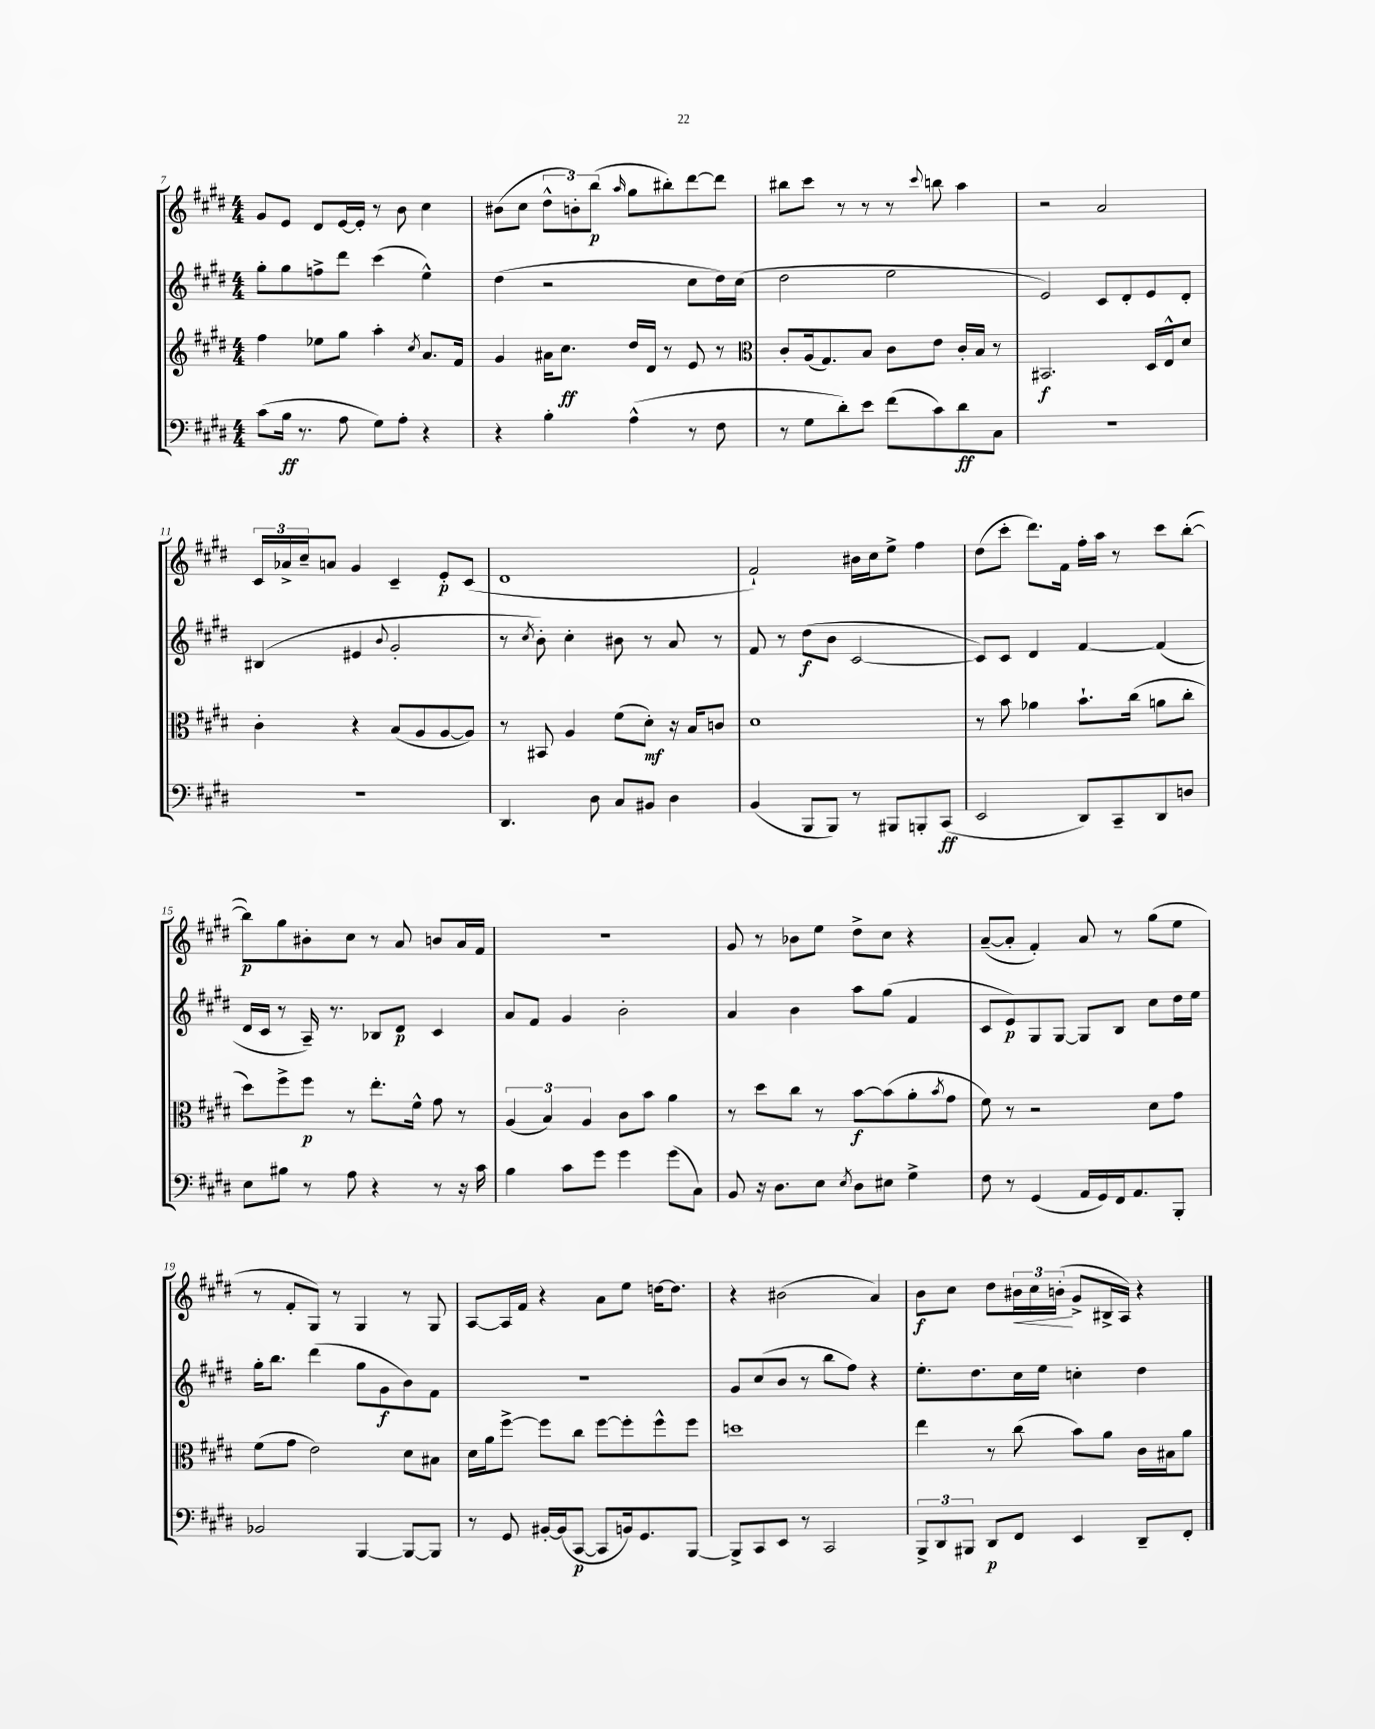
<<
\new StaffGroup <<
\new Staff = "s0" {
    \clef treble \key e \major \numericTimeSignature \time 4/4
    gis'8 e'8 dis'8 e'16~ e'16-. r8 b'8 cis''4 |
    bis'8( cis''8 \tuplet 3/2 { dis''8-^ b'8-.) b''8\p( } \grace { a''16 } gis''8 bis''8-.) dis'''8~ dis'''8 |
    bis''8 cis'''8 r8 r8 r8 \appoggiatura { cis'''8 } b''8 a''4 |
    r2 a'2 |
    \tuplet 3/2 { cis'16 aes'16-> cis''16-- } a'8 gis'4 cis'4-- e'8-.\p cis'8( |
    dis'1 |
    fis'2-!) bis'16 cis''16 e''8-> fis''4 |
    dis''8( cis'''8-. dis'''8.) fis'16 fis''16-. a''16 r8 cis'''8 b''8~-.( |
    b''8\p) gis''8 bis'8-. cis''8 r8 a'8 b'8 a'16 fis'16 |
    R1 |
    gis'8 r8 bes'8 e''8 dis''8-> cis''8 r4 |
    a'8~--( a'8-. fis'4-.) a'8 r8 gis''8( e''8 |
    r8 fis'8-. gis8) r8 gis4 r8 gis8 |
    a8~ a16 fis'16 r4 a'8 e''8 d''16~ d''8. |
    r4 bis'2( a'4) |
    b'8\f cis''8 dis''8 \tuplet 3/2 { bis'16\< cis''16 b'16-.\!( } gis'8-> bis16-> a16) r4 \bar "|." |
}
\new Staff = "s1" {
    \clef treble \key e \major \numericTimeSignature \time 4/4
    gis''8-. gis''8 f''8-> dis'''8 cis'''4( e''4-^) |
    dis''4( r2 cis''8 dis''16) cis''16( |
    dis''2 e''2 |
    e'2) cis'8 dis'8-. e'8 dis'8-. |
    bis4( eis'4 \appoggiatura { b'8 } gis'2-. |
    r8 \acciaccatura { cis''8 } b'8-.) cis''4-. bis'8 r8 a'8 r8 |
    fis'8 r8 dis''8\f( b'8 cis'2~ |
    cis'8) cis'8 dis'4 fis'4~ fis'4( |
    dis'16 cis'16 r8 a16--) r8. bes8 dis'8\p cis'4 |
    a'8 fis'8 gis'4 b'2-. |
    a'4 b'4 a''8 gis''8( fis'4 |
    cis'8 e'8\p) gis8 gis8~ gis8 b8 cis''8 dis''16 e''16 |
    gis''16-. b''8. dis'''4( gis''8 gis'8\f b'8) fis'8 |
    R1 |
    gis'8 cis''8( b'8 r8 b''8 fis''8) r4 |
    e''8.-. dis''8. cis''16 e''16 c''4-. dis''4 \bar "|." |
}
\new Staff = "s2" {
    \clef treble \key e \major \numericTimeSignature \time 4/4
    fis''4 ees''8 gis''8 a''4-. \acciaccatura { cis''8 } a'8. fis'16 |
    gis'4 ais'16 cis''8.\ff dis''16 dis'16 r8 e'8 r8 |
    \clef alto cis'8-. a16( gis8.) b8 cis'8 e'8 cis'16-. b16 r8 |
    bis,2.\f dis16 e16-^ dis'8 |
    cis'4-. r4 b8( a8 a8~ a8) |
    r8 bis,8 a4 fis'8( dis'8-.\mf) r16 b16 c'8 |
    dis'1 |
    r8 b'8 aes'4 b'8.-! cis''16( a'8 cis''8-. |
    dis''8) fis''8-> fis''8\p r8 e''8.-. fis'16-^ gis'8 r8 |
    \tuplet 3/2 { a4( b4) a4 } cis'8 b'8 a'4 |
    r8 dis''8 cis''8 r8 b'8~\f b'8( a'8-. \acciaccatura { b'8 } gis'8 |
    fis'8) r8 r2 dis'8 gis'8 |
    fis'8( gis'8 e'2) dis'8 bis8 |
    dis'16 a'16 fis''8~-> fis''8 cis''8 fis''8~ fis''8-. fis''8-^ fis''8 |
    d''1 |
    e''4 r8 cis''8( b'8) a'8 cis'16 bis16 a'8 \bar "|." |
}
\new Staff = "s3" {
    \clef bass \key e \major \numericTimeSignature \time 4/4
    cis'8( b16\ff r8. a8 gis8) a8-. r4 |
    r4 b4-. a4-^( r8 fis8 |
    r8 gis8 dis'8-.) e'8 fis'8( cis'8) dis'8\ff cis8 |
    R1 |
    R1 |
    dis,4. dis8 cis8 bis,8 dis4 |
    b,4( b,,8 b,,8) r8 bis,,8 b,,8-. cis,8\ff( |
    e,2 dis,8) cis,8-- dis,8 d8 |
    e8 bis8 r8 a8 r4 r8 r16 cis'16 |
    b4 cis'8 gis'8 gis'4 gis'8( cis8) |
    b,8 r16 dis8. e8 \acciaccatura { e8 } dis8 eis8 gis4-> |
    fis8 r8 gis,4( a,16 gis,16) fis,16 a,8. b,,8-. |
    bes,2 b,,4~ b,,8~ b,,8 |
    r8 gis,8 bis,16~-. bis,16( cis,8~\p cis,8 b,16) gis,8. b,,8~ |
    b,,8-> cis,8 e,8 r8 cis,2 |
    \tuplet 3/2 { b,,8-> dis,8 bis,,8 } dis,8\p fis,8 e,4 dis,8-- fis,8-. \bar "|." |
}
>>
>>
\layout { \context { \Score currentBarNumber = #7 } }
